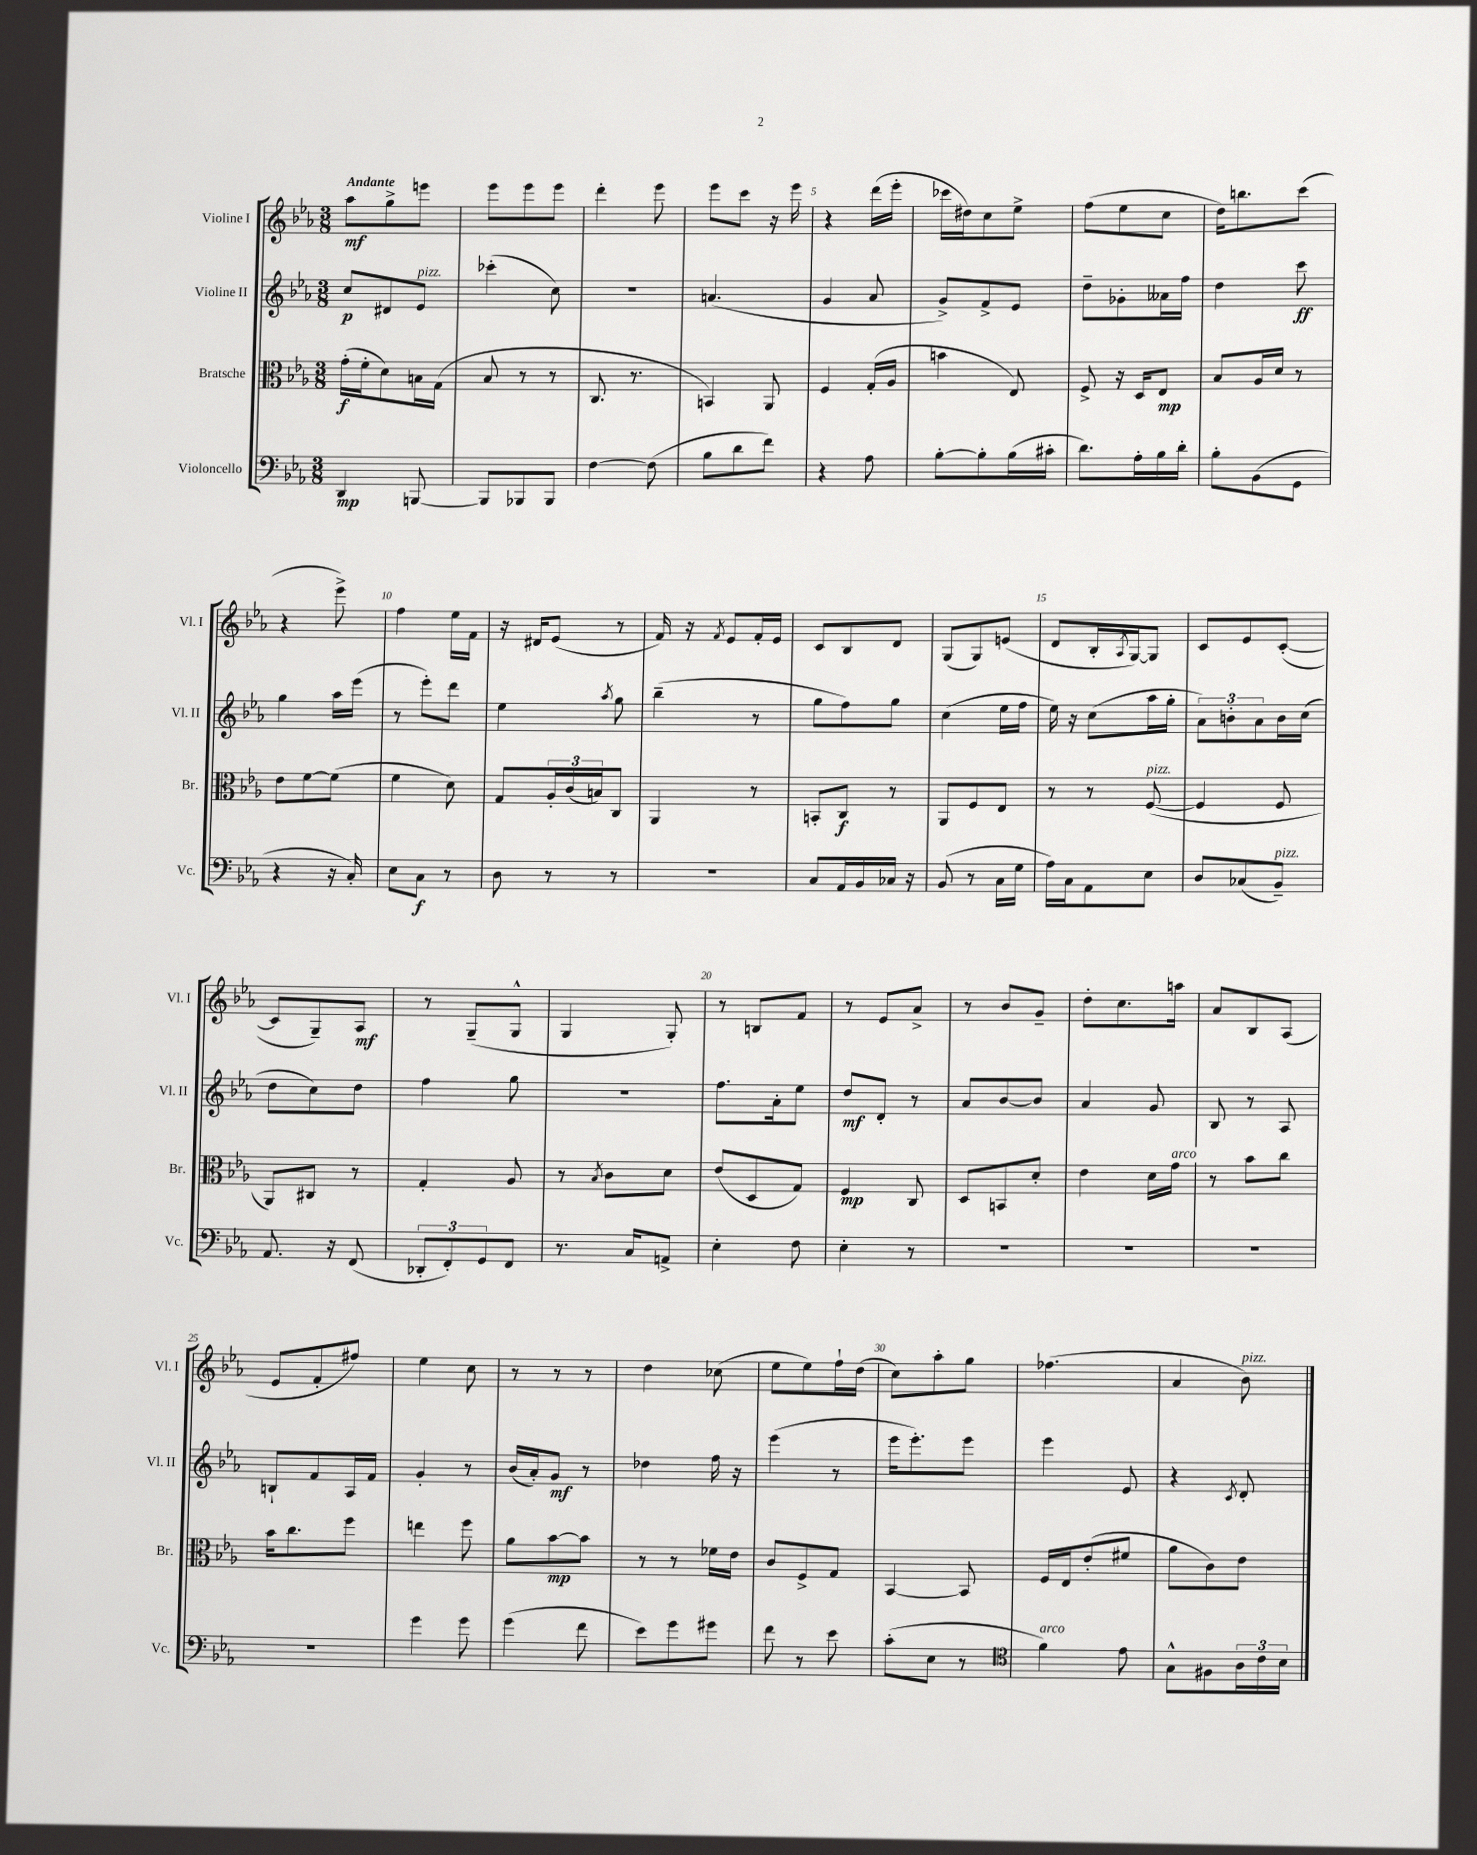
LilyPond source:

<<
\new StaffGroup <<
\new Staff = "s0" \with { instrumentName = "Violine I" shortInstrumentName = "Vl. I" } {
    \clef treble \key ees \major \numericTimeSignature \time 3/8 \tempo "Andante"
    aes''8\mf g''8-> e'''8 |
    ees'''8 ees'''8 ees'''8 |
    d'''4-. ees'''8 |
    ees'''8 c'''8 r16 ees'''16 |
    r4 d'''16( ees'''16-. |
    ces'''16 dis''16) c''8 ees''8-> |
    f''8( ees''8 c''8 |
    d''16) b''8. c'''8( |
    r4 ees'''8->) |
    f''4 ees''16 f'16 |
    r16 dis'16 ees'8( r8 |
    f'16) r16 \acciaccatura { f'8 } ees'8 f'16-. ees'16 |
    c'8 bes8 d'8 |
    g8( g8) e'8( |
    d'8 bes16-. \acciaccatura { aes8 } g16~) g8 |
    c'8 ees'8 c'8~-.( |
    c'8 g8--) aes8\mf |
    r8 g8--( g8-^ |
    g4 g8-.) |
    r8 b8 f'8 |
    r8 ees'8 aes'8-> |
    r8 bes'8 g'8-- |
    d''8-. c''8. a''16 |
    aes'8 bes8 aes8( |
    ees'8 f'8-. fis''8) |
    ees''4 c''8 |
    r8 r8 r8 |
    d''4 ces''8( |
    ees''8 ees''8) f''16-! d''16( |
    c''8) aes''8-. g''8 |
    fes''4.( |
    aes'4 bes'8^\markup { \italic "pizz." }) \bar "|." |
}
\new Staff = "s1" \with { instrumentName = "Violine II" shortInstrumentName = "Vl. II" } {
    \clef treble \key ees \major \numericTimeSignature \time 3/8
    c''8\p dis'8 ees'8^\markup { \italic "pizz." } |
    ces'''4-.( c''8) |
    R4. |
    a'4.( |
    g'4 aes'8 |
    g'8->) f'8-> ees'8 |
    d''8-- ges'8-. aeses'16 f''16 |
    d''4 c'''8\ff |
    g''4 aes''16 ees'''16( |
    r8 ees'''8-.) d'''8 |
    ees''4 \acciaccatura { aes''8 } g''8 |
    bes''4--( r8 |
    g''8 f''8) g''8 |
    c''4( ees''16 f''16 |
    ees''16) r16 c''8( aes''16 g''16-. |
    \tuplet 3/2 { aes'8) b'8-. aes'8 } b'16 c''16( |
    d''8 c''8) d''8 |
    f''4 g''8 |
    R4. |
    f''8. aes'16-. ees''8 |
    d''8\mf d'8-. r8 |
    aes'8 bes'8~ bes'8 |
    aes'4 g'8 |
    bes8 r8 aes8 |
    b8-! f'8 aes16 f'16 |
    g'4-. r8 |
    bes'16( aes'16-.) g'8\mf r8 |
    des''4 f''16 r16 |
    ees'''4( r8 |
    ees'''16 ees'''8.-.) ees'''8 |
    ees'''4 ees'8 |
    r4 \acciaccatura { c'8 } d'8-. \bar "|." |
}
\new Staff = "s2" \with { instrumentName = "Bratsche" shortInstrumentName = "Br." } {
    \clef alto \key ees \major \numericTimeSignature \time 3/8
    g'16-.\f( f'16-. d'8) b16 g16( |
    bes8 r8 r8 |
    c8. r8. |
    b,4) aes,8 |
    f4 g16-.( aes16 |
    b'4 ees8) |
    f8-> r16 d16 ees8\mp |
    bes8 aes16 d'16 r8 |
    ees'8 f'8~ f'8( |
    f'4 d'8) |
    g8 \tuplet 3/2 { aes16-. c'16( b16) } c8 |
    aes,4 r8 |
    b,8-. c8\f r8 |
    aes,8 f8 ees8 |
    r8 r8 f8~^\markup { \italic "pizz." }( |
    f4 f8 |
    aes,8) cis8 r8 |
    g4-. aes8 |
    r8 \acciaccatura { bes8 } c'8 d'8 |
    ees'8( d8 g8) |
    f4\mp c8 |
    d8 b,8 d'8-. |
    ees'4 d'16 g'16^\markup { \italic "arco" } |
    r8 bes'8 c''8 |
    bes'16 c''8. f''8 |
    e''4 f''8 |
    aes'8 bes'8~\mp bes'8 |
    r8 r8 fes'16 ees'16 |
    c'8 f8-> g8 |
    bes,4~ bes,8 |
    f16 ees16 ees'8-.( fis'8 |
    aes'8 c'8) ees'8 \bar "|." |
}
\new Staff = "s3" \with { instrumentName = "Violoncello" shortInstrumentName = "Vc." } {
    \clef bass \key ees \major \numericTimeSignature \time 3/8
    d,4\mp b,,8~ |
    b,,8 bes,,8 bes,,8 |
    f4~ f8( |
    bes8 d'8 f'8) |
    r4 aes8 |
    bes8~-. bes8-. bes16( cis'16-. |
    d'8.) aes16-. bes16 d'16-. |
    bes8-. bes,8( g,8 |
    r4 r16 c16-.) |
    ees8 c8\f r8 |
    d8 r8 r8 |
    R4. |
    c8 aes,16 bes,16 ces16 r16 |
    bes,8( r8 c16 g16 |
    aes16) c16 aes,8 ees8 |
    d8 ces8( bes,8--^\markup { \italic "pizz." }) |
    aes,8. r16 f,8( |
    \tuplet 3/2 { des,8-. f,8-.) g,8 } f,8 |
    r8. c16 a,8-> |
    ees4-. f8 |
    ees4-. r8 |
    R4. |
    R4. |
    R4. |
    R4. |
    g'4 g'8 |
    g'4( f'8 |
    ees'8) g'8 gis'8 |
    f'8 r8 ees'8 |
    c'8-.( ees8 r8 |
    \clef tenor f'4^\markup { \italic "arco" }) ees'8 |
    g8-^ fis8 \tuplet 3/2 { aes16 c'16 bes16 } \bar "|." |
}
>>
>>
\layout { \context { \Score \override BarNumber.break-visibility = ##(#f #t #t) barNumberVisibility = #(every-nth-bar-number-visible 5) } }
